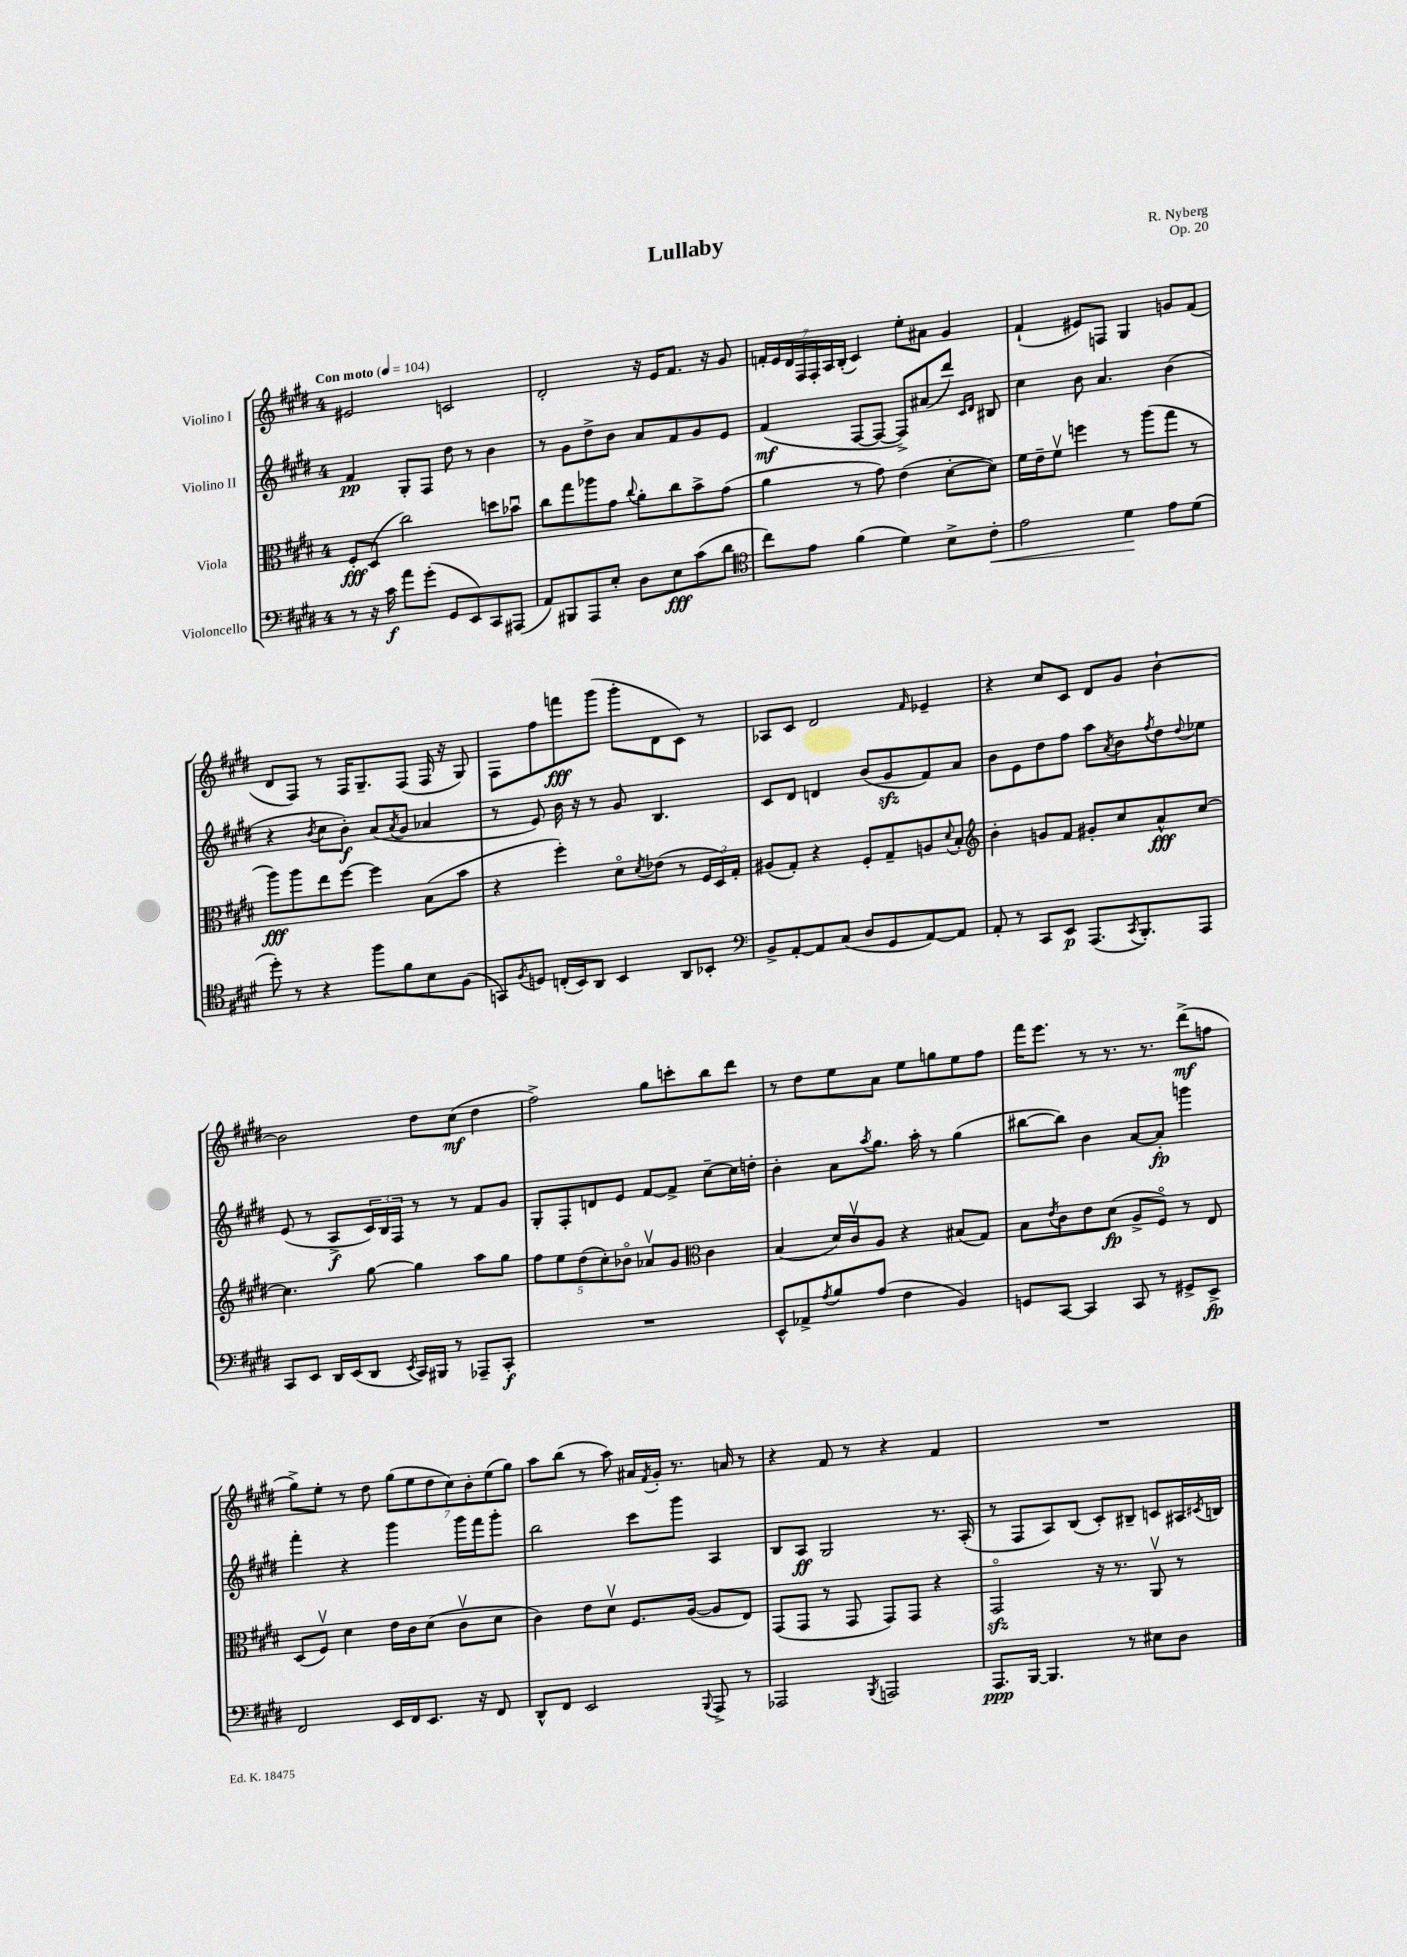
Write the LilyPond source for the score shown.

\header { title = "Lullaby" composer = "R. Nyberg" opus = "Op. 20" }
<<
\new StaffGroup <<
\new Staff = "s0" \with { instrumentName = "Violino I" } {
    \clef treble \key e \major \once \override Staff.TimeSignature.style = #'single-digit \time 4/4 \tempo "Con moto" 4 = 104
    eis'2 c'2 |
    dis'2-. r16 e'16 fis'8. r16 gis'8 |
    \tuplet 7/4 { f'16-. e'16 dis'16 fis16 fis16-. a16 b16-.( } cis'4) e''8-. ais'8 gis'4 |
    fis'4-!( eis'8) f8 gis4 g'8 fis'8( |
    dis'8 fis8) r8 fis16 gis8.-- fis8( fis16 r16 gis8) |
    fis8 fis''8 f'''8\fff gis'''8( gis'''8-. dis'8 cis'8) r8 |
    aes8 cis'8 dis'2 \grace { fis'16 } ees'4-- |
    r4 cis''8 cis'8 dis'8 gis'8 b'4~-! |
    b'2 dis''8 cis''8\mf( dis''4 |
    fis''2->) gis''8 c'''8-. b''8 dis'''8 |
    r8 dis''8 e''8 a'8 e''8 g''8 e''8 fis''8 |
    fis'''16 e'''8. r8 r8. r8. dis'''8->\mf( f''8 |
    gis''8->) e''8-. r8 dis''8 \tuplet 7/4 { gis''8( e''8 dis''8 cis''8) b'8-. e''8( gis''8) } |
    a''8 b''8( r8 a''8) ais'16 \acciaccatura { fis'8 } gis'16-. r8. a'16 r8 |
    r4 fis'8 r8 r4 fis'4 |
    R1 \bar "|." |
}
\new Staff = "s1" \with { instrumentName = "Violino II" } {
    \clef treble \key e \major \once \override Staff.TimeSignature.style = #'single-digit \time 4/4
    fis'4\pp gis8-. fis8 dis''8 r8 b'4 |
    r8 gis'8 dis''8-> b'8 a'8 fis'8 gis'8 e'8 |
    fis'4\mf( fis8~ fis8~ fis8->) ais'8( dis'''8) \grace { cis'16 dis'16 } bis8 |
    cis''4 b'8 a'4. b'4( |
    r4 \acciaccatura { b'8 } cis''8 b'8-.\f) a'8( \acciaccatura { a'8 } gis'8 aes'4 |
    r8 e'8) b'16 r16 r8 gis'8 b4. |
    cis'8 dis'8 d'4 b'8( gis'8\sfz fis'8) a'8 |
    b'8 e'8 dis''8 fis''8 a''8 \acciaccatura { a'8 } b'8 \acciaccatura { fis''8 } dis''8 \appoggiatura { dis''8 } ees''8 |
    e'8( r8 a8->\f \tuplet 3/2 { cis'16) b16 fis16 } r8 r8 fis'8 gis'8 |
    gis8-. fis8-. d'8 e'8 fis'8~ fis'8-> cis''8~-- cis''16 d''16-. |
    b'4-. a'8 \acciaccatura { a''8 } gis''8. a''16-. r8 gis''4( |
    bis''8~ bis''8) b'4 a'8~ a'8-.\fp g'''4 |
    fis'''4-. r4 gis'''4 gis'''16 fis'''16 gis'''8-. |
    b''2 cis'''8 gis'''8 a4 |
    b8 a8\ff gis2 r8. a16-.( |
    r8 fis8 a8) b8( cis'8-.) bis8-- c'8 ais16 \acciaccatura { cis'8 } b16 \bar "|." |
}
\new Staff = "s2" \with { instrumentName = "Viola" } {
    \clef alto \key e \major \once \override Staff.TimeSignature.style = #'single-digit \time 4/4
    fis8-.\fff dis8( cis''2) d''8 bes'8\downbow |
    cis''8 gis''8 aes''8 gis'8 \appoggiatura { cis''8 } a'8-. cis''8 b'8-> gis'8( |
    a'4 r8 gis'8) e'4( dis'8~-. dis'8) |
    fis'16 e'16-- fis'8\upbow f''4 r8 a''8( gis''8 r8 |
    a''8\fff) a''8 e''8 fis''8~ fis''4 b8( b'8 |
    r4 fis''4-.) dis'8\flageolet \acciaccatura { dis'8 } ees'8( r8 \tuplet 3/2 { fis16 dis16) gis16-. } |
    ais8( gis8-.) r4 fis8-. gis8-- a8 \appoggiatura { dis'8 } b8-. |
    \clef treble b'4-. g'8 fis'8 gis'8-. cis''8 a'8-^\fff cis''8~ |
    cis''4. gis''8~ gis''4 a''8 gis''8 |
    \tuplet 5/4 { fis''8 e''8 dis''8( cis''8-.) bes'8\flageolet } aes'8\upbow gis'8 \clef alto cis'4 |
    b4( dis'16) cis'16\upbow a8 r4 bis8( gis8) |
    b8 \acciaccatura { e'8 } cis'8 e'8 dis'8\fp( a8-> fis8\flageolet) r8 e8 |
    dis8( fis8\upbow) dis'4 e'16 cis'16 dis'8( cis'8\upbow dis'8 |
    cis'4) e'8 dis'8\upbow fis8. a16~( a8 e8) |
    gis,8( gis,8 r8 gis,8 gis,8) gis,8 r4 |
    gis,2\flageolet\sfz r16 r8. a,8\upbow r8 \bar "|." |
}
\new Staff = "s3" \with { instrumentName = "Violoncello" } {
    \clef bass \key e \major \once \override Staff.TimeSignature.style = #'single-digit \time 4/4
    r8 r16 cis'16\f a'8 gis'8-.( gis,8 e,8) cis,8 ais,,8( |
    a,8) bis,,8 a,,8 e8-. dis8 e8\fff cis'8( dis'8 |
    \clef tenor cis''8) e'8 fis'4( dis'4) b8-> cis'8-.\< |
    e'2 dis'4\! e'8 dis'8( |
    dis''8-.) r8 r4 fis''8 fis'8 b8 fis8( |
    g,8) \acciaccatura { fis8 } d8 c16-.( b,16) a,8 b,4 a,8 bes,8-. |
    \clef bass b,8-> a,8~-. a,8 cis8( dis8 gis,8 a,8~) a,8 |
    a,8-. r8 cis,8 e,8\p a,,8.( \acciaccatura { cis,8 } b,,8.-.) a,,8 |
    cis,8 e,8 dis,16 e,16( dis,8 \acciaccatura { e,8 } cis,16) bis,,16 r8 aes,,8-- cis,8-.\f |
    R1 |
    e,8-^ aes,8-> \acciaccatura { a8 } b8 a8( fis4 b,4) |
    g,8 cis,8~ cis,4 cis,8 r8 gis,8-> e,8->\fp |
    fis,2 e,16 fis,16 e,8. r16 fis,8 |
    dis,8-^ fis,8 e,2 \appoggiatura { b,,8 } a,,8-> r8 |
    aes,,2 \acciaccatura { b,,8 } a,,2 |
    a,,8.\ppp b,,16~ b,,4. r8 eis8 dis8 \bar "|." |
}
>>
>>
\layout { \context { \Score \remove "Bar_number_engraver" } }
